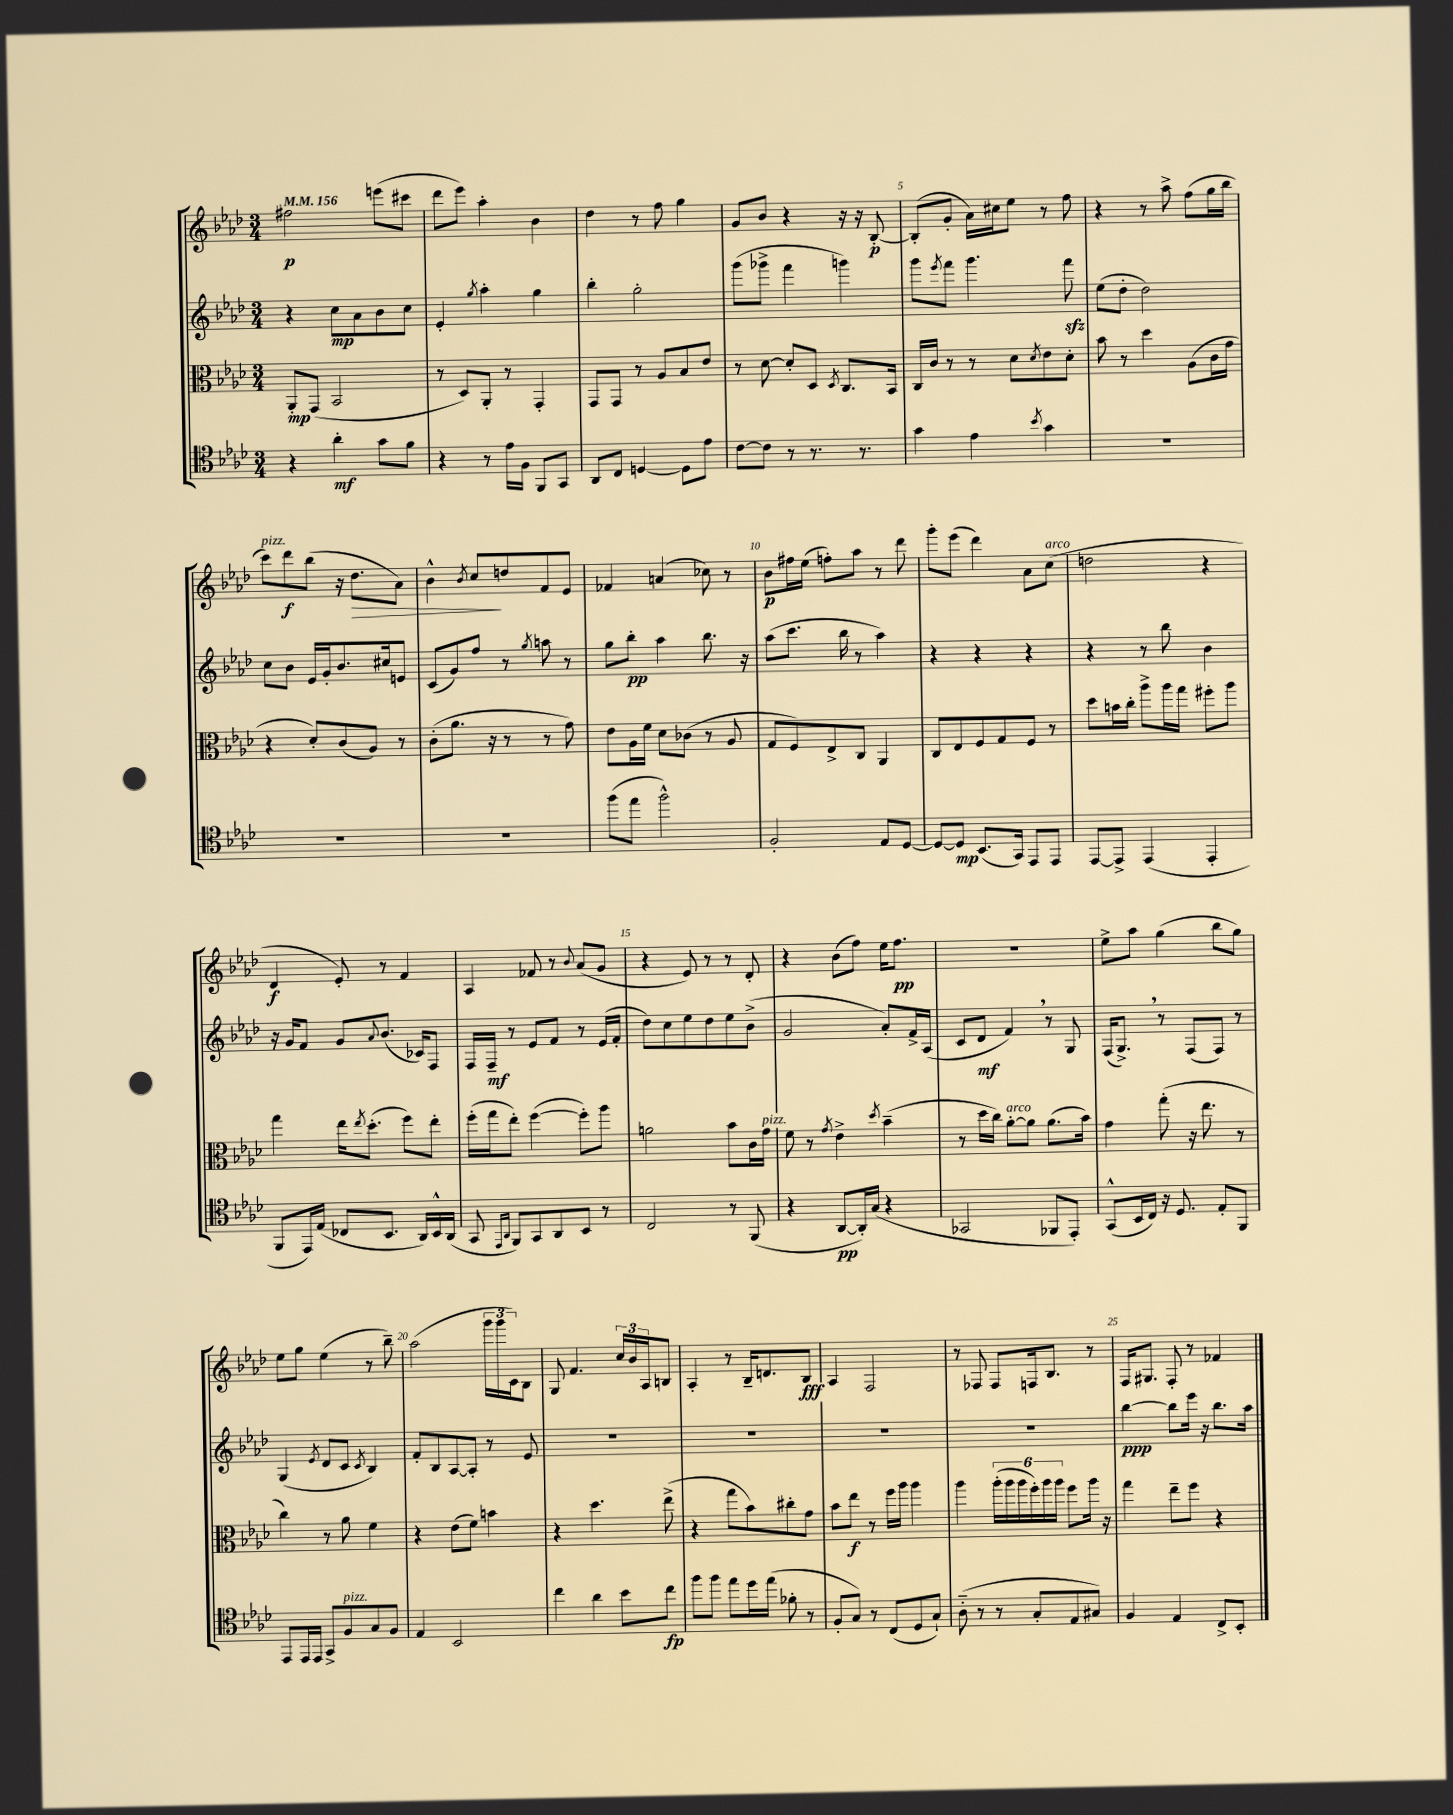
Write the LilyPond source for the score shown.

<<
\new StaffGroup <<
\new Staff = "s0" {
    \clef treble \key aes \major \numericTimeSignature \time 3/4 \tempo 4 = 156
    fis''2\p e'''8( cis'''8 |
    des'''8 ees'''8) aes''4-. bes'4 |
    des''4 r8 f''8 g''4 |
    g'8 bes'8 r4 r16 r16 bes8~-.\p |
    bes8-.( g'8-. aes'16) cis''16 ees''8 r8 f''8 |
    r4 r8 aes''8-> f''8( g''16 bes''16 |
    c'''8^\markup { \italic "pizz." }) des'''8\f bes''8( r16 des''8.\> aes'8) |
    bes'4-^ \acciaccatura { bes'8 } c''8\! d''8 f'8 ees'8 |
    fes'4 a'4( ces''8) r8 |
    bes'8\p fis''16 ees''16( f''8-.) aes''8 r8 des'''8 |
    g'''8-. ees'''8( des'''4) aes'8 c''8^\markup { \italic "arco" }( |
    d''2 r4 |
    des'4\f ees'8-.) r8 f'4 |
    aes4 fes'8 r8 \appoggiatura { bes'8 } aes'8( g'8 |
    r4 ees'8) r8 r8 des'8-. |
    r4 bes'8( f''8) ees''16 f''8.\pp |
    R2. |
    ees''8-> aes''8 g''4( bes''8 g''8) |
    ees''8 g''8 ees''4( r8 bes''8--) |
    aes''2( \tuplet 3/2 { g'''16 g'''16 c'16) } bes8 |
    g8 f'4. \tuplet 3/2 { c''16 bes'16 aes16 } b8 |
    aes4-. r8 bes16-- d'8. bes8\fff |
    aes4 f2 |
    r8 fes8 fes8 f16 bes8. r8 |
    f16 gis8. f8-. r8 fes'4 \bar "|." |
}
\new Staff = "s1" {
    \clef treble \key aes \major \numericTimeSignature \time 3/4
    r4 c''8\mp aes'8 bes'8 c''8 |
    ees'4-. \acciaccatura { g''8 } aes''4-. g''4 |
    bes''4-. g''2-. |
    g'''8( ges'''8-> f'''4 g'''4) |
    g'''8 \acciaccatura { ees'''8 } f'''8 g'''4. f'''8\sfz |
    ees''8( des''8-. des''2) |
    c''8 bes'8 ees'16 g'16-. bes'8. cis''16 e'8 |
    c'8( g'8) f''8 r8 \acciaccatura { g''8 } a''8 r8 |
    g''8 bes''8-.\pp aes''4 bes''8. r16 |
    aes''8( c'''8. bes''16 r8 aes''4) |
    r4 r4 r4 |
    r4 r8 bes''8 bes'4 |
    r16 g'16 f'8 g'8 \appoggiatura { aes'8 } bes'8.( ces'16) f8 |
    f16 f16--\mf r8 ees'8 f'8 r8 ees'16( f'16-. |
    des''8) c''8 ees''8 des''8 ees''8 bes'8->( |
    g'2 aes'8-.) f'16-> aes16( |
    c'8 des'8\mf f'4) \breathe r8 g8 |
    f16( g8.->) \breathe r8 f8( f8) r8 |
    g4( \acciaccatura { ees'8 } des'8 c'8 \acciaccatura { c'8 } bes4) |
    f'8-. bes8 aes8~ aes8-. r8 ees'8 |
    R2. |
    R2. |
    R2. |
    R2. |
    bes''4~\ppp bes''8 ees'''16 r16 bes''8. aes''16 \bar "|." |
}
\new Staff = "s2" {
    \clef alto \key aes \major \numericTimeSignature \time 3/4
    aes,8-.\mp g,8( bes,2 |
    r8 des8) aes,8-. r8 g,4-. |
    g,8 g,8 r8 aes8 bes8 ees'8 |
    r8 des'8~ des'8-. des8 \acciaccatura { des8 } c8. bes,16 |
    c16 c'16 r8 r8 des'8 \acciaccatura { des'8 } ees'8 des'8-. |
    bes'8 r8 des''4 aes8( c'16 g'16 |
    r4 des'8-.) c'8( aes8) r8 |
    c'8-.( aes'8. r16 r8 r8 g'8) |
    ees'8 aes16 f'16 des'8 ces'8( r8 aes8 |
    g8 f8) ees8-> c8 aes,4 |
    c8 ees8 f8 g8 f8 r8 |
    des''8 b'16 c''16-. aes''8-> aes''16 g''16 fis''8-. aes''8 |
    g''4 ees''16 \acciaccatura { ees''8 } des''8.-.( f''8) ees''8-. |
    f''16-.( g''16 ees''8-.) f''4~( f''8-.) aes''8 |
    a'2 bes'8 c'16 g'16^\markup { \italic "pizz." } |
    f'8 r8 \acciaccatura { g'8 } ees'4-> \acciaccatura { des''8 } bes'4--( |
    r8 des''16 c''16) aes'8~-.^\markup { \italic "arco" } aes'8 aes'8.( bes'16) |
    g'4 g''8-.( r16 ees''8. r8 |
    c''4) r8 aes'8 f'4 |
    r4 ees'8( f'8) b'4 |
    r4 des''4. ees''8->( |
    r4 g''8 bes'8) cis''8-. g'8 |
    bes'8 ees''8\f r8 f''16 aes''16 aes''4 |
    aes''4 \tuplet 6/4 { aes''16-.( aes''16 aes''16 f''16-.) aes''16 aes''16 } f''8 aes''16 r16 |
    g''4 ees''8-- f''8 r4 \bar "|." |
}
\new Staff = "s3" {
    \clef tenor \key aes \major \numericTimeSignature \time 3/4
    r4 aes'4-.\mf g'8 f'8 |
    r4 r8 ees'16 f16 f,8 g,8 |
    aes,8 c8 d4~ d8 ees'8 |
    c'8~ c'8 r8 r8. r8. |
    g'4 ees'4 \acciaccatura { bes'8 } g'4 |
    R2. |
    R2. |
    R2. |
    f''8( ees''8 f''2-^) |
    f2-. ees8 des8~ |
    des8~ des8\mp bes,8.( g,16) ees,8 ees,8 |
    ees,8~ ees,8-> ees,4( ees,4-. |
    f,8 ees,16) ees16( ces8 bes,8. aes,16) bes,16-^ aes,16( |
    g,8 \grace { ees,16 aes,16 } f,8) g,8 aes,8 bes,8 r8 |
    c2 r8 f,8( |
    r4 aes,8~\pp aes,16-.) g16( r4 |
    ges,2 fes,8 ees,8-.) |
    g,8-^( bes,16 c16) r16 des8. ees8-. f,8 |
    ees,8 ees,16 ees,16 g,8-> f8^\markup { \italic "pizz." } g8 f8 |
    ees4 bes,2 |
    c''4 aes'4 bes'8 c''8\fp |
    f''8 f''8 ees''8 des''16 ees''16( fes'8-. r8 |
    f8-. g8) r8 c8( des8 g8-!) |
    aes8-_( r8 r8 g8-. ees8 gis8) |
    f4 ees4 c8-> bes,8-. \bar "|." |
}
>>
>>
\layout { \context { \Score \override BarNumber.break-visibility = ##(#f #t #t) barNumberVisibility = #(every-nth-bar-number-visible 5) } }
